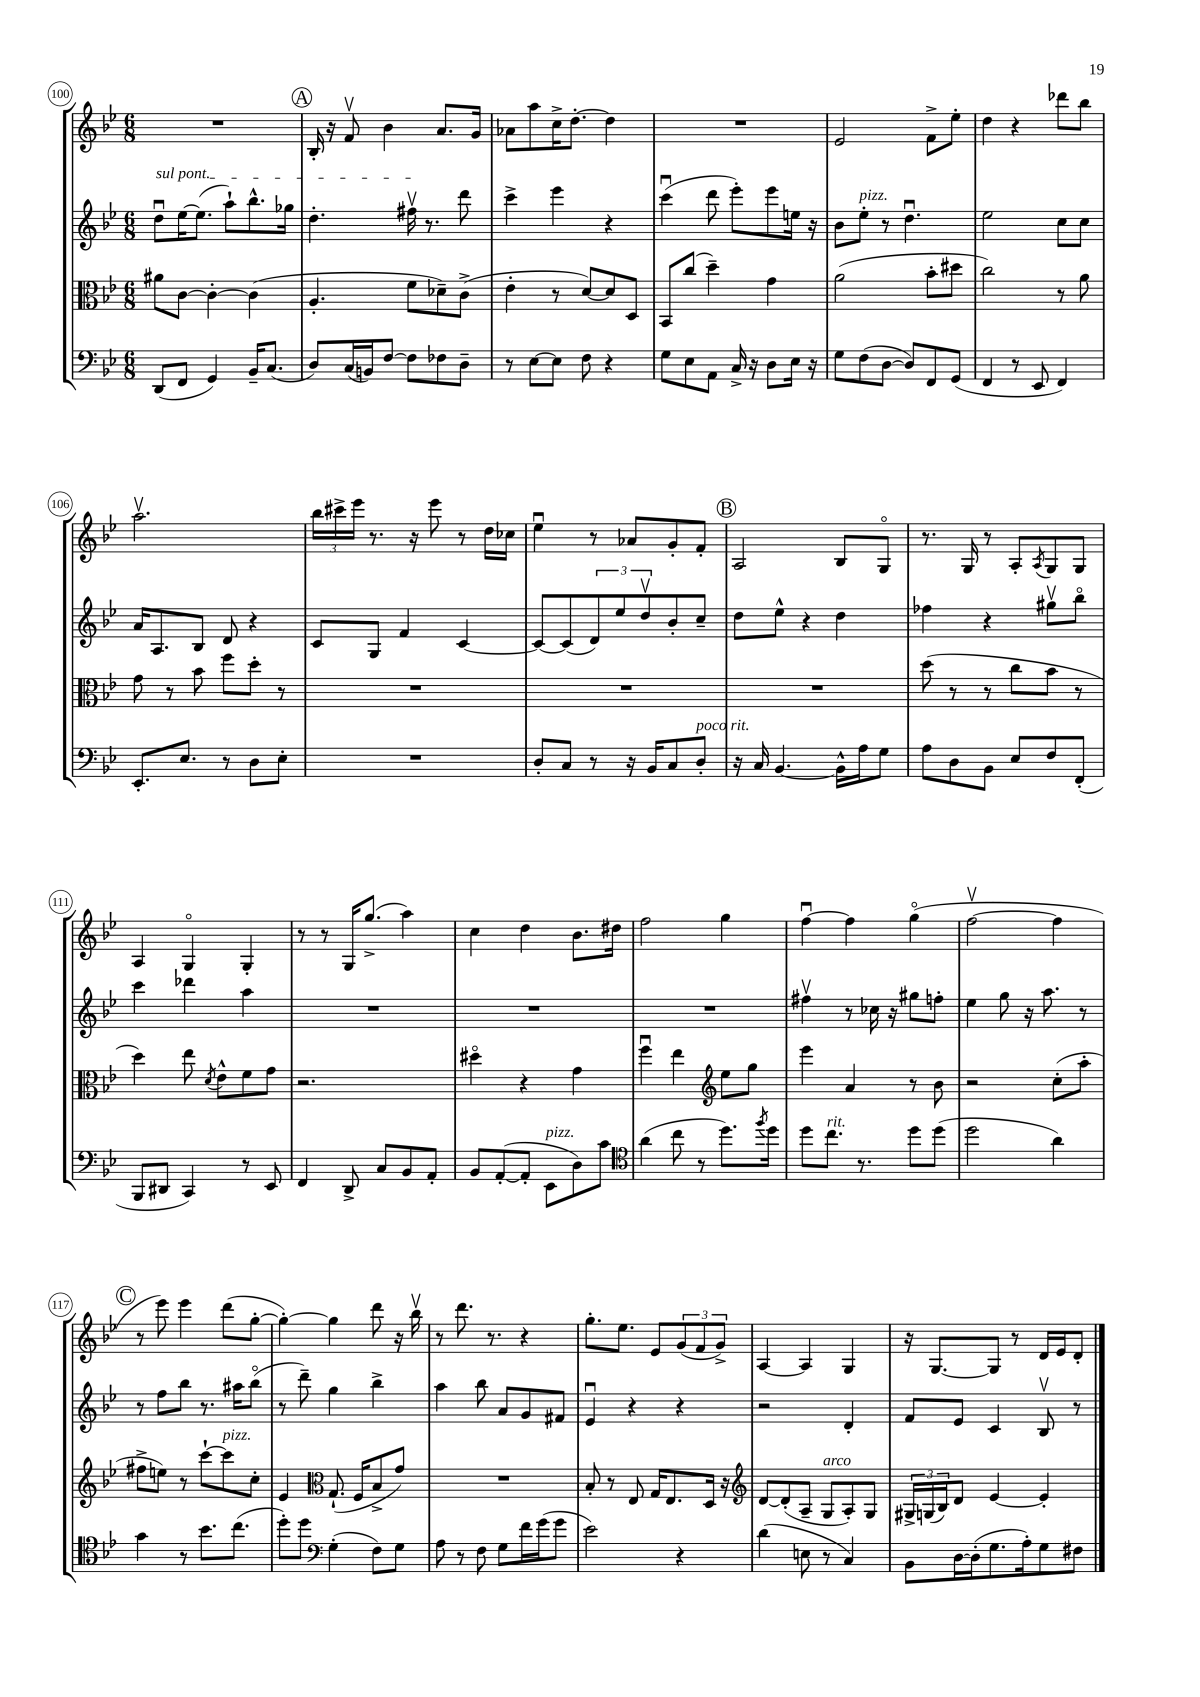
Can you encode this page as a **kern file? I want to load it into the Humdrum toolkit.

**kern	**kern	**kern	**kern
*part4	*part3	*part2	*part1
*staff4	*staff3	*staff2	*staff1
*clefF4	*clefC3	*clefG2	*clefG2
*k[b-e-]	*k[b-e-]	*k[b-e-]	*k[b-e-]
*M6/8	*M6/8	*M6/8	*M6/8
=100	=100	=100	=100
!	!	!LO:TX:a:i:t=sul pont.	!
(8DD/L	8a#X\L	8ddu\L	2.r
8FF/J	[8c\J	[16ee-\K	.
.	.	(8.ee-\J]	.
4GG/)	4c'\_	.	.
.	.	8aa`\L)	.
16BB-~/KL	(4c\]	8.bb-^^\	.
(8.C/J	.	.	.
.	.	16gg-X\Jk	.
!!LO:REH:place=s1:t=A
=101	=101	=101	=101
8D/L)	4.A'/	4.dd'\	16B-'/
.	.	.	16r
(16C/L	.	.	8fv/
16BBn/J)	.	.	.
[8F/J	.	.	4b-\
8F\L]	8f\L	16ff#Xv\	.
.	.	8.r	.
8F-X\	8d-X~\)	.	8.a/L
8D~\J	(8c^\J	8ddd\	.
.	.	.	16g/Jk
=102	=102	=102	=102
8r	4e-'\	4ccc^\	8a-X\L
[8E-\L	.	.	8aa\
8E-\J]	8r	4eee-\	16cc^\K
.	.	.	[8.dd'\J
8F\	[8d/L)	.	.
4r	8d/]	4r	4dd\]
.	8D/J	.	.
=103	=103	=103	=103
8G\L	8BB-/L	(4cccu\	2.r
8E-\	(8cc/J	.	.
8AA\J	4dd~\)	8ddd\	.
16C^/	.	8eee-'\L)	.
16r	.	.	.
8D\L	4g\	8eee-\	.
16E-\Jk	.	16een\Jk	.
16r	.	16r	.
=104	=104	=104	=104
8G\L	(2a\	8b-\L	2e-/
!	!	!LO:TX:a:i:t=pizz.	!
(8F\	.	8ee-'\J	.
[8D\J	.	8r	.
8D/L])	.	4.ddu\	.
8FF/	8b-'\L	.	8f^\L
(8GG/J	8dd#X\J	.	8ee-'\J
=105	=105	=105	=105
4FF/	2cc\)	2ee-\	4dd\
8r	.	.	4r
8EE-/	.	.	.
4FF/)	8r	8cc\L	8ddd-X\L
.	8a\	8cc\J	8bb-\J
!!LO:LB:g=z
=106	=106	=106	=106
8.EE-'/L	8g\	16a/KL	2.aav\
.	.	8.A/	.
.	8r	.	.
8.E-/J	.	.	.
.	8b-\	8B-/J	.
8r	8ff\L	8d/	.
8D\L	8dd'\J	4r	.
8E-'\J	8r	.	.
=107	=107	=107	=107
2.r	2.r	8c/L	24bb-\LL
.	.	.	24ccc#X^\
.	.	.	24eee-\JJ
.	.	8G/J	8.r
.	.	4f/	.
.	.	.	16r
.	.	.	8eee-\
.	.	[4c/	8r
.	.	.	16dd\LL
.	.	.	16cc-X\JJ
=108	=108	=108	=108
8D'/L	2.r	8c/L_	4ee-u\
8C/J	.	(8c/]	.
8r	.	12d/)	8r
.	.	12ee-/	.
16r	.	.	8a-X/L
.	.	12ddv/	.
16BB-/KL	.	.	.
8C/	.	8b-'/	8g'/
!LO:TX:a:i:t=poco rit.	!	!	!
8D'/J	.	8cc~/J	8f'/J
!!LO:REH:place=s1:t=B
=109	=109	=109	=109
16r	2.r	8dd\L	2A/
16C/	.	.	.
[4.BB-/	.	8ee-^^\J	.
.	.	4r	.
16BB-^^\LL]	.	4dd\	8B-/L
16A\J	.	.	.
8G\J	.	.	8G/J
=110	=110	=110	=110
8A\L	(8dd\	4ff-X\	8.r
8D\	8r	.	.
.	.	.	16G/
8BB-\J	8r	4r	8r
8E-/L	8cc\L	.	8A'/L
.	.	.	8qA/
8F/	8b-\J	8gg#Xv\L	8G/
(8FF'/J	8r	8bb-\J	8G/J
!!LO:LB:g=z
=111	=111	=111	=111
8BBB-/L	4dd\)	4ccc\	4A/
8DD#X/J	.	.	.
4CC/)	8ee-\	4ddd-X\	4G/
.	8qd/	.	.
.	8e-^^\L	.	.
8r	8f\	4aa\	4G'/
8EE-/	8g\J	.	.
=112	=112	=112	=112
4FF/	2.r	2.r	8r
.	.	.	8r
8DD^/	.	.	16G/KL
.	.	.	(8.gg^/J
8C/L	.	.	.
8BB-/	.	.	4aa\)
8AA'/J	.	.	.
=113	=113	=113	=113
8BB-/L	4dd#X\	2.r	4cc\
([8AA'/	.	.	.
8AA'/J]	4r	.	4dd\
!LO:TX:a:i:t=pizz.	!	!	!
8EE-\L	.	.	.
8D\)	4g\	.	8.b-\L
8c\J	.	.	.
.	.	.	16dd#X\Jk
=114	=114	=114	=114
*clefC4	*	*	*
(4a\	4ffu\	2.r	2ff\
8cc\	4ee-\	.	.
8r	.	.	.
*	*clefG2	*	*
8.dd\L)	8ee-\L	.	4gg\
.	8gg\J	.	.
8qff/	.	.	.
16dd\Jk	.	.	.
=115	=115	=115	=115
8dd\L	4eee-\	4ff#Xv\	[4ffu\
!LO:TX:a:i:t=rit.	!	!	!
8.cc\J	.	.	.
.	4a/	8r	4ff\]
8.r	.	.	.
.	.	16cc-X\	.
.	.	16r	.
8dd\L	8r	8gg#X\L	(4gg\
(8dd\J	8b-\	8ffn'\J	.
=116	=116	=116	=116
2dd\	2r	4ee-\	[2ffv\
.	.	8gg\	.
.	.	16r	.
.	.	8.aa\	.
4a\)	(8cc'\L	.	4ff\]
.	8aa'\J	8r	.
!!LO:LB:g=z
!!LO:REH:place=s1:t=C
=117	=117	=117	=117
4g\	8ff#X^\L	8r	8r
.	8een\J)	8ff\L	8eee-\)
8r	8r	8bb-\J	4eee-\
8.b-\L	[8ccc`\L	8.r	.
!	!LO:TX:a:i:t=pizz.	!	!
.	8ccc\]	.	(8ddd\L
(8.cc\J	.	16aa#X\KL	.
.	8cc'\J	(8bb-\J	[8gg'\J
=118	=118	=118	=118
8dd'\L)	4e-/	8r	4gg'\_)
8dd\J	.	8ddd~\)	.
*clefF4	*clefC3	*	*
(4G'\	(8.G`/	4gg\	4gg\]
.	16F/KL	.	.
8F\L)	8B-^/	4bb-^\	8ddd\
8G\J	8g/J)	.	16r
.	.	.	16bb-v\
=119	=119	=119	=119
8A\	2.r	4aa\	8r
8r	.	.	8.ddd\
8F\	.	8bb-\	.
.	.	.	8.r
8G\L	.	8a/L	.
16f\L	.	8g/	4r
(16g\J	.	.	.
8g\J	.	8f#X/J	.
=120	=120	=120	=120
2e-\)	8B-'/	4e-u/	8.gg'\L
.	8r	.	.
.	.	.	8.ee-\J
.	8E-/	4r	.
.	16G/KL	.	8e-/L
.	8.E-/	.	.
4r	.	4r	(12g/
.	.	.	12f/
.	16D/Jk	.	.
.	.	.	12g^/J)
.	16r	.	.
=121	=121	=121	=121
*	*clefG2	*	*
(4d\	[8d/L	2r	[4A/
.	(8d'/]	.	.
8En\	8A~/J	.	4A/]
!	!LO:TX:a:i:t=arco	!	!
8r	8G/L	.	.
4C/)	8A'/)	4d'/	4G/
.	8G/J	.	.
=122	=122	=122	=122
8BB-\L	24G#X^/LL	8f/L	16r
.	(24Gn/	.	.
.	.	.	[8.G/L
.	24B-/J)	.	.
[16D\L	8d/J	8e-/J	.
(16D'\J]	.	.	.
8.G\	[4e-/	4c/	8G/J]
.	.	.	8r
16A'\k)	.	.	.
8G\	4e-'/]	8B-v/	16d/LL
.	.	.	16e-/J
8F#X\J	.	8r	8d'/J
==	==	==	==
*-	*-	*-	*-
